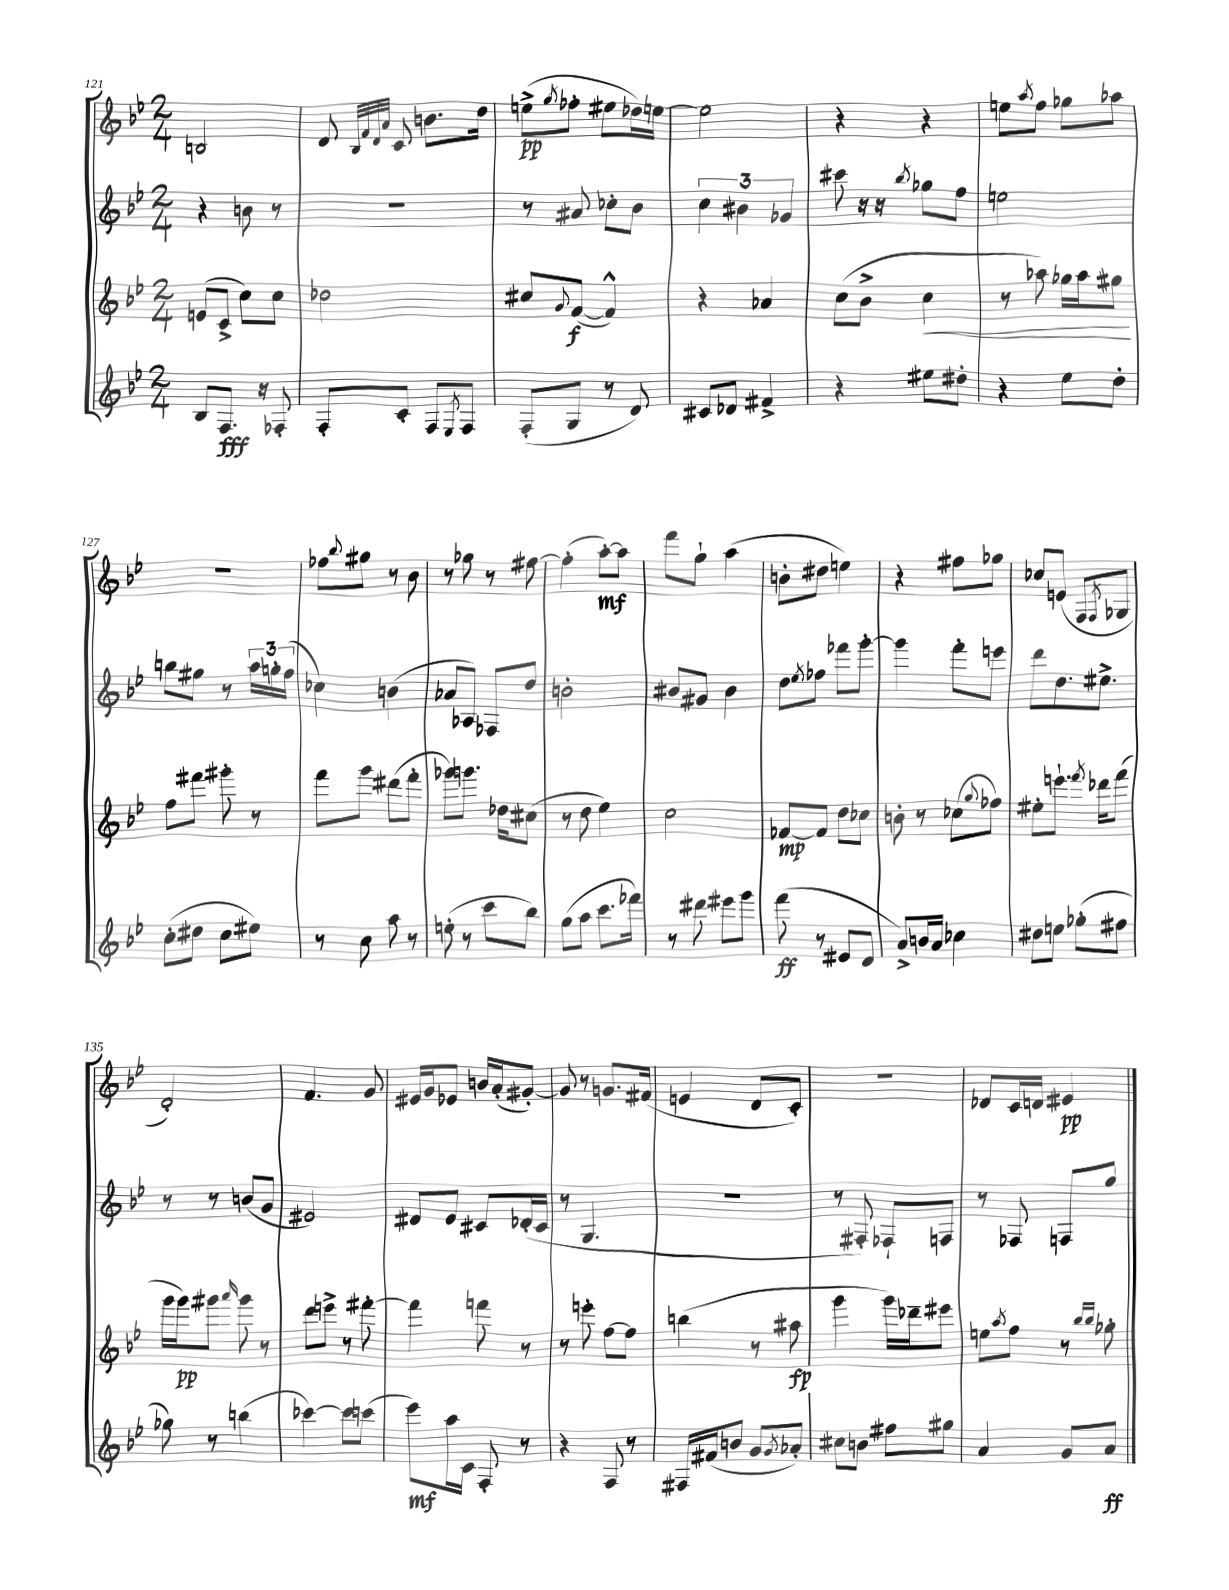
<<
\new StaffGroup <<
\new Staff = "s0" {
    \clef treble \key bes \major \numericTimeSignature \time 2/4
    b2 |
    d'8 \grace { bes32 f'32 d'32 a'32 } c'8 b'8. d''16 |
    e''8->\pp( \acciaccatura { g''8 } fes''8-. eis''8 des''16) e''16~ |
    e''2 |
    r4 r4 |
    e''8 \acciaccatura { a''8 } f''8 ges''8 aes''8 |
    R2 |
    fes''8 \appoggiatura { bes''8 } gis''8 r8 bes'8 |
    r8 ges''8 r8 fis''8~ |
    fis''4-.( a''8~-.\mf) a''8 |
    f'''8 g''8-! a''4( |
    b'8-. dis''8 e''4) |
    r4 fis''8 ges''8 |
    ces''8 e'8( f8 \acciaccatura { f8 } ges8 |
    d'2-.) |
    f'4. g'8 |
    eis'16 g'16 ees'8 b'16 a'16-.( gis'8~-.) |
    gis'8 r8 g'8. fis'16( |
    e'4 d'8 c'8-.) |
    r2 |
    des'8 c'16 d'16 eis'4\pp \bar "|." |
}
\new Staff = "s1" {
    \clef treble \key bes \major \numericTimeSignature \time 2/4
    r4 b'8 r8 |
    r2 |
    r8 ais'8 ces''8-. bes'8 |
    \tuplet 3/2 { c''4 bis'4 ges'4 } |
    cis'''8 r16 r16 \acciaccatura { bes''8 } ges''8 f''8 |
    e''2 |
    b''8 gis''8 r8 \tuplet 3/2 { a''16 g''16-. f''16( } |
    ces''4) b'4( |
    aes'8 aes8) fes8 d''8 |
    b'2-. |
    bis'8 gis'8 bis'4 |
    d''8 \acciaccatura { ees''8 } fes''8 fes'''8 g'''8~-. |
    g'''4 f'''8-. e'''8 |
    d'''8 d''8. eis''8.-> |
    r8 r8 b'8( g'8 |
    eis'2) |
    dis'8 ees'8 cis'8 des'16-.( cis'16 |
    r8 g4. |
    r2 |
    r8 fis8-.) fes8-! f8 |
    r8 fes8 f8 g''8 \bar "|." |
}
\new Staff = "s2" {
    \clef treble \key bes \major \numericTimeSignature \time 2/4
    e'8( c'8-> c''8) c''8 |
    des''2 |
    cis''8 \appoggiatura { g'8 } f'8~\f( f'4-^) |
    r4 aes'4 |
    c''8( bes'8-> c''4\< |
    r8 aes''8) ges''16 aes''16 gis''8\! |
    f''8 fis'''8 gis'''8-. r8 |
    f'''8 g'''8 dis'''8( f'''8-. |
    ges'''8) g'''8. des''16 cis''8( |
    r8 d''8 ees''4) |
    c''2 |
    fes'8~\mp fes'8 d''8 ces''8 |
    b'8-. r8 ces''8( \appoggiatura { g''8 } fes''8) |
    eis''8-. e'''8.-! \acciaccatura { f'''8 } des'''16 f'''8( |
    g'''16 g'''16\pp) gis'''8 \grace { a'''16 } gis'''8 r8 |
    d'''8 e'''8-> r8 fis'''8~-. |
    fis'''4 f'''8 r8 |
    r8 e'''8-. f''8~ f''8 |
    b''4( r8 ais''8\fp |
    g'''4 g'''16) des'''16-- eis'''8 |
    e''8 \acciaccatura { a''8 } f''8 r8 \grace { bes''16 bes''16 } ges''8-. \bar "|." |
}
\new Staff = "s3" {
    \clef treble \key bes \major \numericTimeSignature \time 2/4
    bes8 f8.\fff r16 fes8-. |
    f8-. c'8-. f8 \acciaccatura { ees8 } f8 |
    f8-.( g8 r8 d'8) |
    cis'8 des'8 fis'4-> |
    r4 eis''8 dis''8-. |
    r4 ees''8 d''8-. |
    c''8-.( dis''8 c''8 eis''8) |
    r8 c''8 a''8 r8 |
    e''8-.( r8 c'''8 bes''8) |
    g''8( a''8 c'''8. fes'''16) |
    r8 dis'''8 eis'''8 g'''8 |
    f'''8\ff( r8 eis'8 d'8 |
    a'8->) b'16 a'16 ces''4 |
    dis''8 e''8 ges''8-.( fis''8 |
    ges''8) r8 b''4( |
    ces'''4~) ces'''8 c'''8( |
    ees'''8\mf) a''16 c'16 f8-. r8 |
    r4 f8 r8 |
    fis16 fis'16( b'8 g'8 \acciaccatura { g'8 } aes'8-.) |
    cis''8 b'8 fis''8 gis''8 |
    a'4 g'8 a'8\ff \bar "|." |
}
>>
>>
\layout { \context { \Score currentBarNumber = #121 } }
